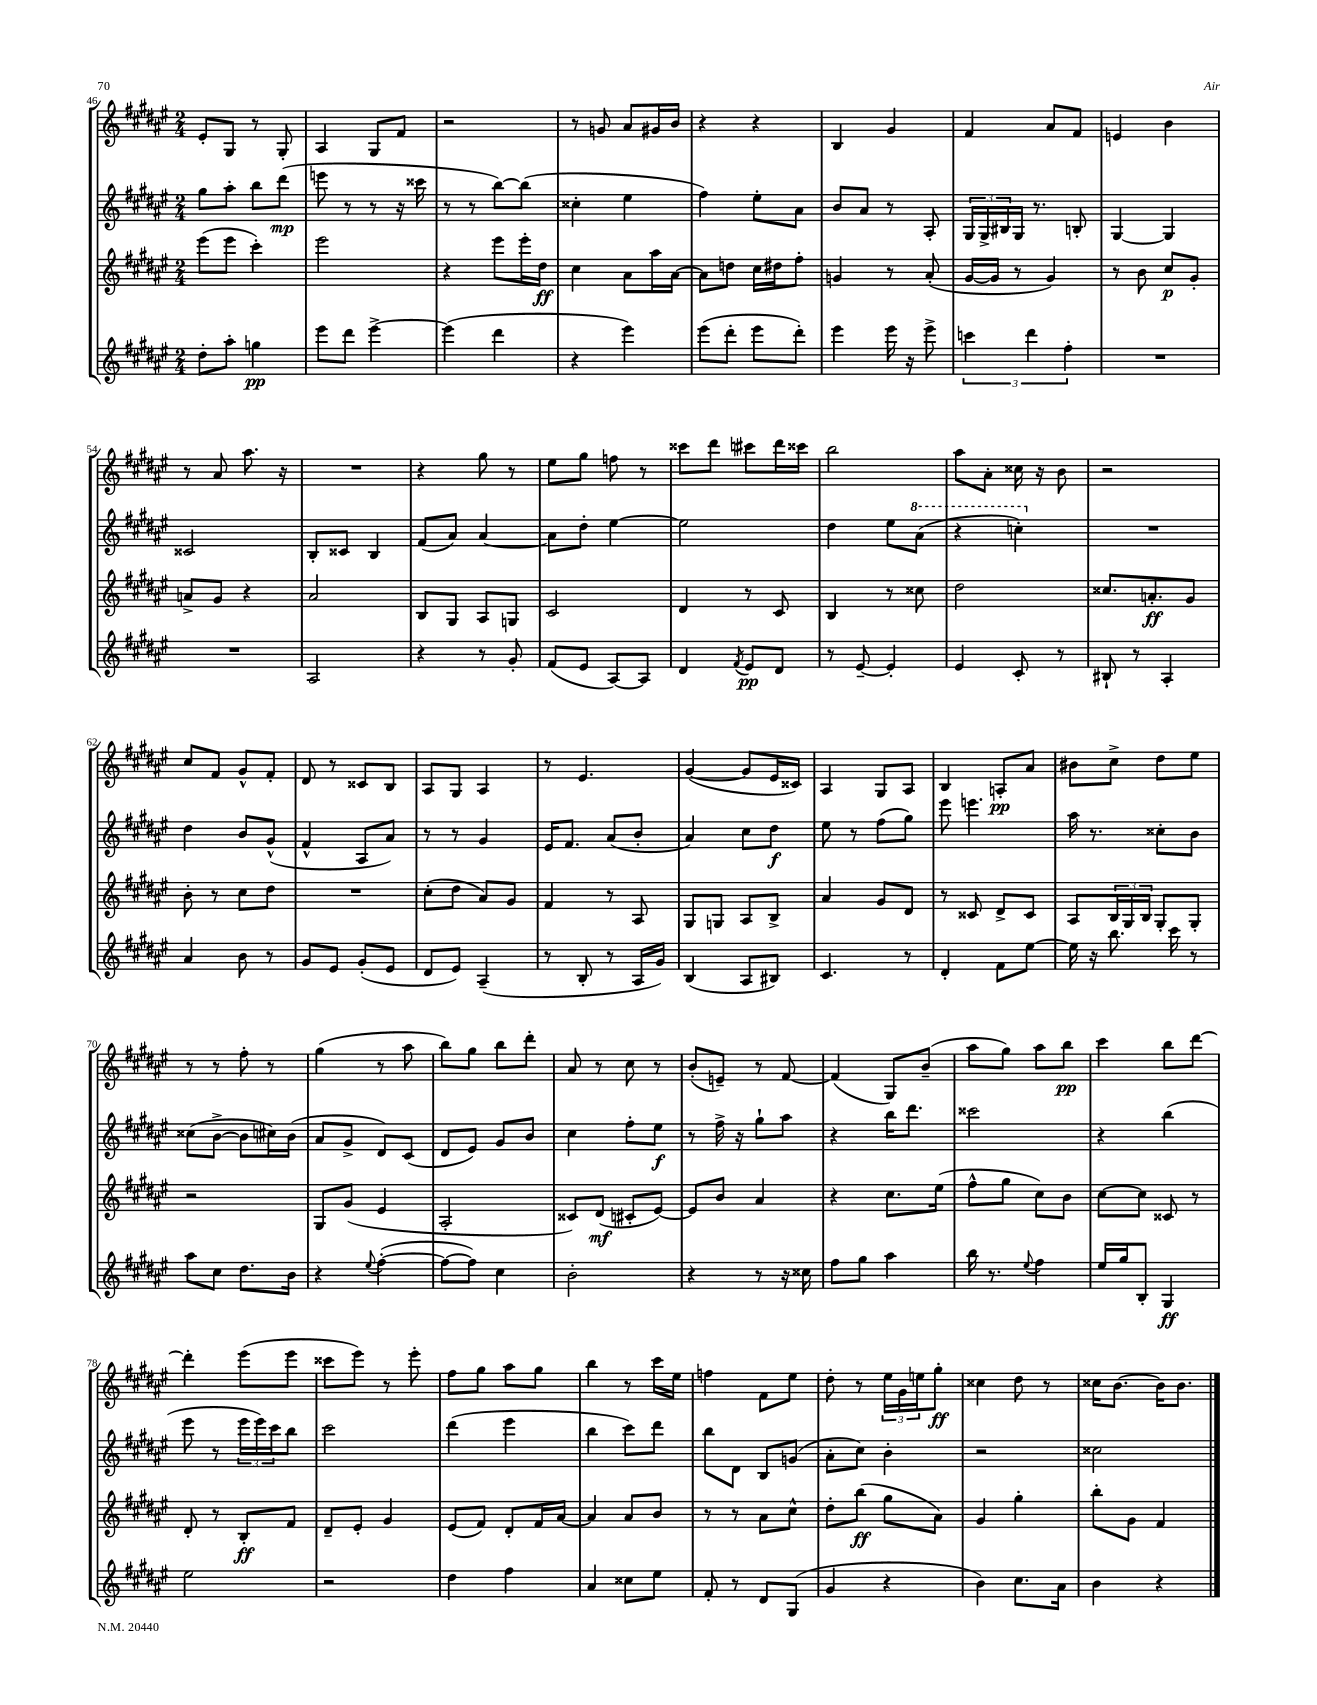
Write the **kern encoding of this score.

**kern	**dynam	**kern	**dynam	**kern	**dynam	**kern	**dynam
*part4	*part4	*part3	*part3	*part2	*part2	*part1	*part1
*staff4	*staff4	*staff3	*staff3	*staff2	*staff2	*staff1	*staff1
*clefG2	*	*clefG2	*	*clefG2	*	*clefG2	*
*k[f#c#g#d#a#e#]	*	*k[f#c#g#d#a#e#]	*	*k[f#c#g#d#a#e#]	*	*k[f#c#g#d#a#e#]	*
*M2/4	*	*M2/4	*	*M2/4	*	*M2/4	*
=46	=46	=46	=46	=46	=46	=46	=46
8dd#'\L	.	(8eee#\L	.	8gg#\L	.	8e#'/L	.
8aa#'\J	.	8eee#\J	.	8aa#'\J	.	8G#/J	.
4ggn\	pp	4ccc#'\)	.	8bb\L	.	8r	.
.	.	.	.	(8ddd#\J	mp	8G#'/	.
=47	=47	=47	=47	=47	=47	=47	=47
8eee#\L	.	2eee#\	.	8eeen\	.	4A#/	.
8ddd#\J	.	.	.	8r	.	.	.
[4eee#^\	.	.	.	8r	.	8G#/L	.
.	.	.	.	16r	.	8f#/J	.
.	.	.	.	16ccc##X\	.	.	.
=48	=48	=48	=48	=48	=48	=48	=48
(4eee#\]	.	4r	.	8r	.	2r	.
.	.	.	.	8r	.	.	.
4ddd#\	.	8eee#\L	.	[8bb\L)	.	.	.
.	.	16eee#'\L	.	(8bb\J]	.	.	.
.	.	16dd#\JJ	ff	.	.	.	.
=49	=49	=49	=49	=49	=49	=49	=49
4r	.	4cc#\	.	4cc##X'\	.	8r	.
.	.	.	.	.	.	8gn/	.
4eee#\)	.	8a#\L	.	4ee#\	.	8a#/L	.
.	.	16aa#\L	.	.	.	16g#X/L	.
.	.	[16a#\JJ	.	.	.	16b/JJ	.
=50	=50	=50	=50	=50	=50	=50	=50
(8eee#\L	.	8a#\L]	.	4ff#\)	.	4r	.
8ddd#'\J	.	8ddn\J	.	.	.	.	.
8eee#\L	.	16cc#\LL	.	8ee#'\L	.	4r	.
.	.	16dd#X\J	.	.	.	.	.
8ddd#'\J)	.	8ff#'\J	.	8a#\J	.	.	.
=51	=51	=51	=51	=51	=51	=51	=51
4eee#\	.	4gn/	.	8b/L	.	4B/	.
.	.	.	.	8a#/J	.	.	.
16eee#\	.	8r	.	8r	.	4g#/	.
16r	.	.	.	.	.	.	.
8eee#^\	.	(8a#'/	.	8A#'/	.	.	.
=52	=52	=52	=52	=52	=52	=52	=52
6cccn\	.	[16g#/LL	.	24G#/LL	.	4f#/	.
.	.	.	.	24G#^/	.	.	.
.	.	16g#/JJ]	.	.	.	.	.
.	.	.	.	24B#X/	.	.	.
.	.	8r	.	16G#/JJ	.	.	.
6ddd#\	.	.	.	.	.	.	.
.	.	.	.	8.r	.	.	.
.	.	4g#/)	.	.	.	8a#/L	.
6ff#'\	.	.	.	.	.	.	.
.	.	.	.	8Bn'/	.	8f#/J	.
=53	=53	=53	=53	=53	=53	=53	=53
2r	.	8r	.	[4G#/	.	4en/	.
.	.	8b\	.	.	.	.	.
.	.	8cc#/L	p	4G#/]	.	4b\	.
.	.	8g#'/J	.	.	.	.	.
!!LO:LB:g=z
=54	=54	=54	=54	=54	=54	=54	=54
2r	.	8an^/L	.	2c##X/	.	8r	.
.	.	8g#/J	.	.	.	8a#/	.
.	.	4r	.	.	.	8.aa#\	.
.	.	.	.	.	.	16r	.
=55	=55	=55	=55	=55	=55	=55	=55
2A#/	.	2a#/	.	8B'/L	.	2r	.
.	.	.	.	8c##X/J	.	.	.
.	.	.	.	4B/	.	.	.
=56	=56	=56	=56	=56	=56	=56	=56
4r	.	8B/L	.	(8f#/L	.	4r	.
.	.	8G#/J	.	8a#/J)	.	.	.
8r	.	8A#/L	.	[4a#/	.	8gg#\	.
8g#'/	.	8Gn/J	.	.	.	8r	.
=57	=57	=57	=57	=57	=57	=57	=57
(8f#/L	.	2c#/	.	8a#\L]	.	8ee#\L	.
8e#/J	.	.	.	8dd#'\J	.	8gg#\J	.
[8A#/L)	.	.	.	[4ee#\	.	8ffn\	.
8A#/J]	.	.	.	.	.	8r	.
=58	=58	=58	=58	=58	=58	=58	=58
4d#/	.	4d#/	.	2ee#\]	.	8ccc##X\L	.
.	.	.	.	.	.	8ddd#\J	.
8qf#/	.	.	.	.	.	.	.
8e#/L	pp	8r	.	.	.	8ccc#X\L	.
8d#/J	.	8c#/	.	.	.	16ddd#\L	.
.	.	.	.	.	.	16ccc##X\JJ	.
=59	=59	=59	=59	=59	=59	=59	=59
8r	.	4B/	.	4dd#\	.	2bb\	.
[8e#~/	.	.	.	.	.	.	.
4e#'/]	.	8r	.	8ee#\L	.	.	.
*	*	*	*	*8va	*	*	*
.	.	8cc##X\	.	(8aa#\J	.	.	.
=60	=60	=60	=60	=60	=60	=60	=60
4e#/	.	2dd#\	.	4r	.	8aa#\L	.
.	.	.	.	.	.	8a#'\J	.
8c#'/	.	.	.	4cccn'\)	.	16cc##X\	.
.	.	.	.	.	.	16r	.
8r	.	.	.	.	.	8b\	.
=61	=61	=61	=61	=61	=61	=61	=61
*	*	*	*	*X8va	*	*	*
8B#X`/	.	8.cc##X/L	.	2r	.	2r	.
8r	.	.	.	.	.	.	.
.	.	8.an'/	ff	.	.	.	.
4A#'/	.	.	.	.	.	.	.
.	.	8g#/J	.	.	.	.	.
!!LO:LB:g=z
=62	=62	=62	=62	=62	=62	=62	=62
4a#/	.	8b'\	.	4dd#\	.	8cc#/L	.
.	.	8r	.	.	.	8f#/J	.
8b\	.	8cc#\L	.	8b/L	.	8g#^^/L	.
8r	.	8dd#\J	.	(8g#^^/J	.	8f#'/J	.
=63	=63	=63	=63	=63	=63	=63	=63
8g#/L	.	2r	.	4f#^^/	.	8d#/	.
8e#/J	.	.	.	.	.	8r	.
(8g#'/L	.	.	.	8A#/L	.	8c##X/L	.
8e#/J	.	.	.	8a#/J)	.	8B/J	.
=64	=64	=64	=64	=64	=64	=64	=64
8d#/L	.	(8cc#'\L	.	8r	.	8A#/L	.
8e#/J)	.	8dd#\J	.	8r	.	8G#/J	.
(4A#~/	.	8a#/L)	.	4g#/	.	4A#/	.
.	.	8g#/J	.	.	.	.	.
=65	=65	=65	=65	=65	=65	=65	=65
8r	.	4f#/	.	16e#/KL	.	8r	.
.	.	.	.	8.f#/J	.	.	.
8B'/	.	.	.	.	.	4.e#/	.
8r	.	8r	.	(8a#/L	.	.	.
16A#/LL	.	8A#/	.	8b'/J	.	.	.
16g#/JJ)	.	.	.	.	.	.	.
=66	=66	=66	=66	=66	=66	=66	=66
(4B/	.	8G#/L	.	4a#/)	.	([4g#/	.
.	.	8Gn/J	.	.	.	.	.
8A#/L	.	8A#/L	.	8cc#\L	.	8g#/L]	.
8B#X/J)	.	8B^/J	.	8dd#\J	f	16e#/L	.
.	.	.	.	.	.	16c##X/JJ)	.
=67	=67	=67	=67	=67	=67	=67	=67
4.c#/	.	4a#/	.	8ee#\	.	4A#/	.
.	.	.	.	8r	.	.	.
.	.	8g#/L	.	(8ff#\L	.	8G#/L	.
8r	.	8d#/J	.	8gg#\J)	.	8A#/J	.
=68	=68	=68	=68	=68	=68	=68	=68
4d#'/	.	8r	.	8eee#\	.	4B/	.
.	.	8c##X/	.	4.eeen\	.	.	.
8f#\L	.	8d#^/L	.	.	.	8An'/L	pp
[8ee#\J	.	8c##/J	.	.	.	8a#/J	.
=69	=69	=69	=69	=69	=69	=69	=69
16ee#\]	.	8A#/L	.	16aa#\	.	8b#X\L	.
16r	.	.	.	8.r	.	.	.
8.bb\	.	24B/L	.	.	.	8cc#^\J	.
.	.	24G#/	.	.	.	.	.
.	.	24B/JJ	.	.	.	.	.
.	.	8G#'/L	.	8cc##X'\L	.	8dd#\L	.
16ccc#\	.	.	.	.	.	.	.
8r	.	8G#'/J	.	8b\J	.	8ee#\J	.
!!LO:LB:g=z
=70	=70	=70	=70	=70	=70	=70	=70
8aa#\L	.	2r	.	(8cc##X\L	.	8r	.
8cc#\J	.	.	.	[8b^\J	.	8r	.
8.dd#\L	.	.	.	8b\L]	.	8ff#'\	.
.	.	.	.	16cc#X\L)	.	8r	.
16b\Jk	.	.	.	(16b\JJ	.	.	.
=71	=71	=71	=71	=71	=71	=71	=71
4r	.	8G#/L	.	8a#/L	.	(4gg#\	.
.	.	(8g#/J	.	8g#^/J	.	.	.
8qqee#/	.	.	.	.	.	.	.
([4ff#'\	.	4e#/	.	8d#/L)	.	8r	.
.	.	.	.	(8c#/J	.	8aa#\	.
=72	=72	=72	=72	=72	=72	=72	=72
8ff#\L_	.	2A#'/	.	8d#/L	.	8bb\L)	.
8ff#\J])	.	.	.	8e#/J)	.	8gg#\J	.
4cc#\	.	.	.	8g#/L	.	8bb\L	.
.	.	.	.	8b/J	.	8ddd#'\J	.
=73	=73	=73	=73	=73	=73	=73	=73
2b'\	.	8c##X/L)	.	4cc#\	.	8a#/	.
.	.	(8d#/J	mf	.	.	8r	.
.	.	8c#X'/L	.	8ff#'\L	.	8cc#\	.
.	.	[8e#/J)	.	8ee#\J	f	8r	.
=74	=74	=74	=74	=74	=74	=74	=74
4r	.	8e#/L]	.	8r	.	(8b'/L	.
.	.	8b/J	.	16ff#^\	.	8en~/J)	.
.	.	.	.	16r	.	.	.
8r	.	4a#/	.	8gg#`\L	.	8r	.
16r	.	.	.	8aa#\J	.	[8f#/	.
16cc##X\	.	.	.	.	.	.	.
=75	=75	=75	=75	=75	=75	=75	=75
8ff#\L	.	4r	.	4r	.	(4f#/]	.
8gg#\J	.	.	.	.	.	.	.
4aa#\	.	8.cc#\L	.	16bb\KL	.	8G#/L)	.
.	.	.	.	8.ddd#\J	.	.	.
.	.	.	.	.	.	(8b~/J	.
.	.	(16ee#\Jk	.	.	.	.	.
=76	=76	=76	=76	=76	=76	=76	=76
16bb\	.	8ff#^^\L	.	2ccc##X\	.	8aa#\L	.
8.r	.	.	.	.	.	.	.
.	.	8gg#\J	.	.	.	8gg#\J)	.
8qqee#/	.	.	.	.	.	.	.
4ff#\	.	8cc#\L)	.	.	.	8aa#\L	.
.	.	8b\J	.	.	.	8bb\J	pp
=77	=77	=77	=77	=77	=77	=77	=77
16ee#/LL	.	[8cc#\L	.	4r	.	4ccc#\	.
16gg#/J	.	.	.	.	.	.	.
8B'/J	.	8cc#\J]	.	.	.	.	.
4G#/	ff	8c##X/	.	(4bb\	.	8bb\L	.
.	.	8r	.	.	.	[8ddd#\J	.
!!LO:LB:g=z
=78	=78	=78	=78	=78	=78	=78	=78
2ee#\	.	8d#'/	.	8eee#\	.	4ddd#'\]	.
.	.	8r	.	8r	.	.	.
.	.	8B'/L	ff	24eee#\LL	.	(8eee#\L	.
.	.	.	.	24eee#\)	.	.	.
.	.	.	.	24ccc#\J	.	.	.
.	.	8f#/J	.	8bb\J	.	8eee#\J	.
=79	=79	=79	=79	=79	=79	=79	=79
2r	.	8d#~/L	.	2ccc#\	.	8ccc##X\L	.
.	.	8e#'/J	.	.	.	8eee#\J)	.
.	.	4g#/	.	.	.	8r	.
.	.	.	.	.	.	8eee#'\	.
=80	=80	=80	=80	=80	=80	=80	=80
4dd#\	.	(8e#/L	.	(4ddd#\	.	8ff#\L	.
.	.	8f#/J)	.	.	.	8gg#\J	.
4ff#\	.	8d#'/L	.	4eee#\	.	8aa#\L	.
.	.	16f#/L	.	.	.	8gg#\J	.
.	.	[16a#/JJ	.	.	.	.	.
=81	=81	=81	=81	=81	=81	=81	=81
4a#/	.	4a#/]	.	4bb\	.	4bb\	.
8cc##X\L	.	8a#/L	.	8ccc#\L)	.	8r	.
8ee#\J	.	8b/J	.	8ddd#\J	.	16ccc#\LL	.
.	.	.	.	.	.	16ee#\JJ	.
=82	=82	=82	=82	=82	=82	=82	=82
8f#'/	.	8r	.	8bb\L	.	4ffn\	.
8r	.	8r	.	8d#\J	.	.	.
8d#/L	.	8a#\L	.	8B/L	.	8f#\L	.
(8G#/J	.	8cc#^^\J	.	(8gn/J	.	8ee#\J	.
=83	=83	=83	=83	=83	=83	=83	=83
4g#/	.	8dd#'\L	.	8a#'\L	.	8dd#'\	.
.	.	(8bb\J	ff	8cc#\J)	.	8r	.
4r	.	8gg#\L	.	4b'\	.	24ee#\LL	.
.	.	.	.	.	.	24g#\	.
.	.	.	.	.	.	24een\J	.
.	.	8a#\J)	.	.	.	8gg#'\J	ff
=84	=84	=84	=84	=84	=84	=84	=84
4b\)	.	4g#/	.	2r	.	4cc##X\	.
8.cc#\L	.	4gg#'\	.	.	.	8dd#\	.
.	.	.	.	.	.	8r	.
16a#\Jk	.	.	.	.	.	.	.
=85	=85	=85	=85	=85	=85	=85	=85
4b\	.	8bb'\L	.	2cc##X\	.	16cc##X\KL	.
.	.	.	.	.	.	[8.b\J	.
.	.	8g#\J	.	.	.	.	.
4r	.	4f#/	.	.	.	16b\KL]	.
.	.	.	.	.	.	8.b\J	.
==	==	==	==	==	==	==	==
*-	*-	*-	*-	*-	*-	*-	*-
